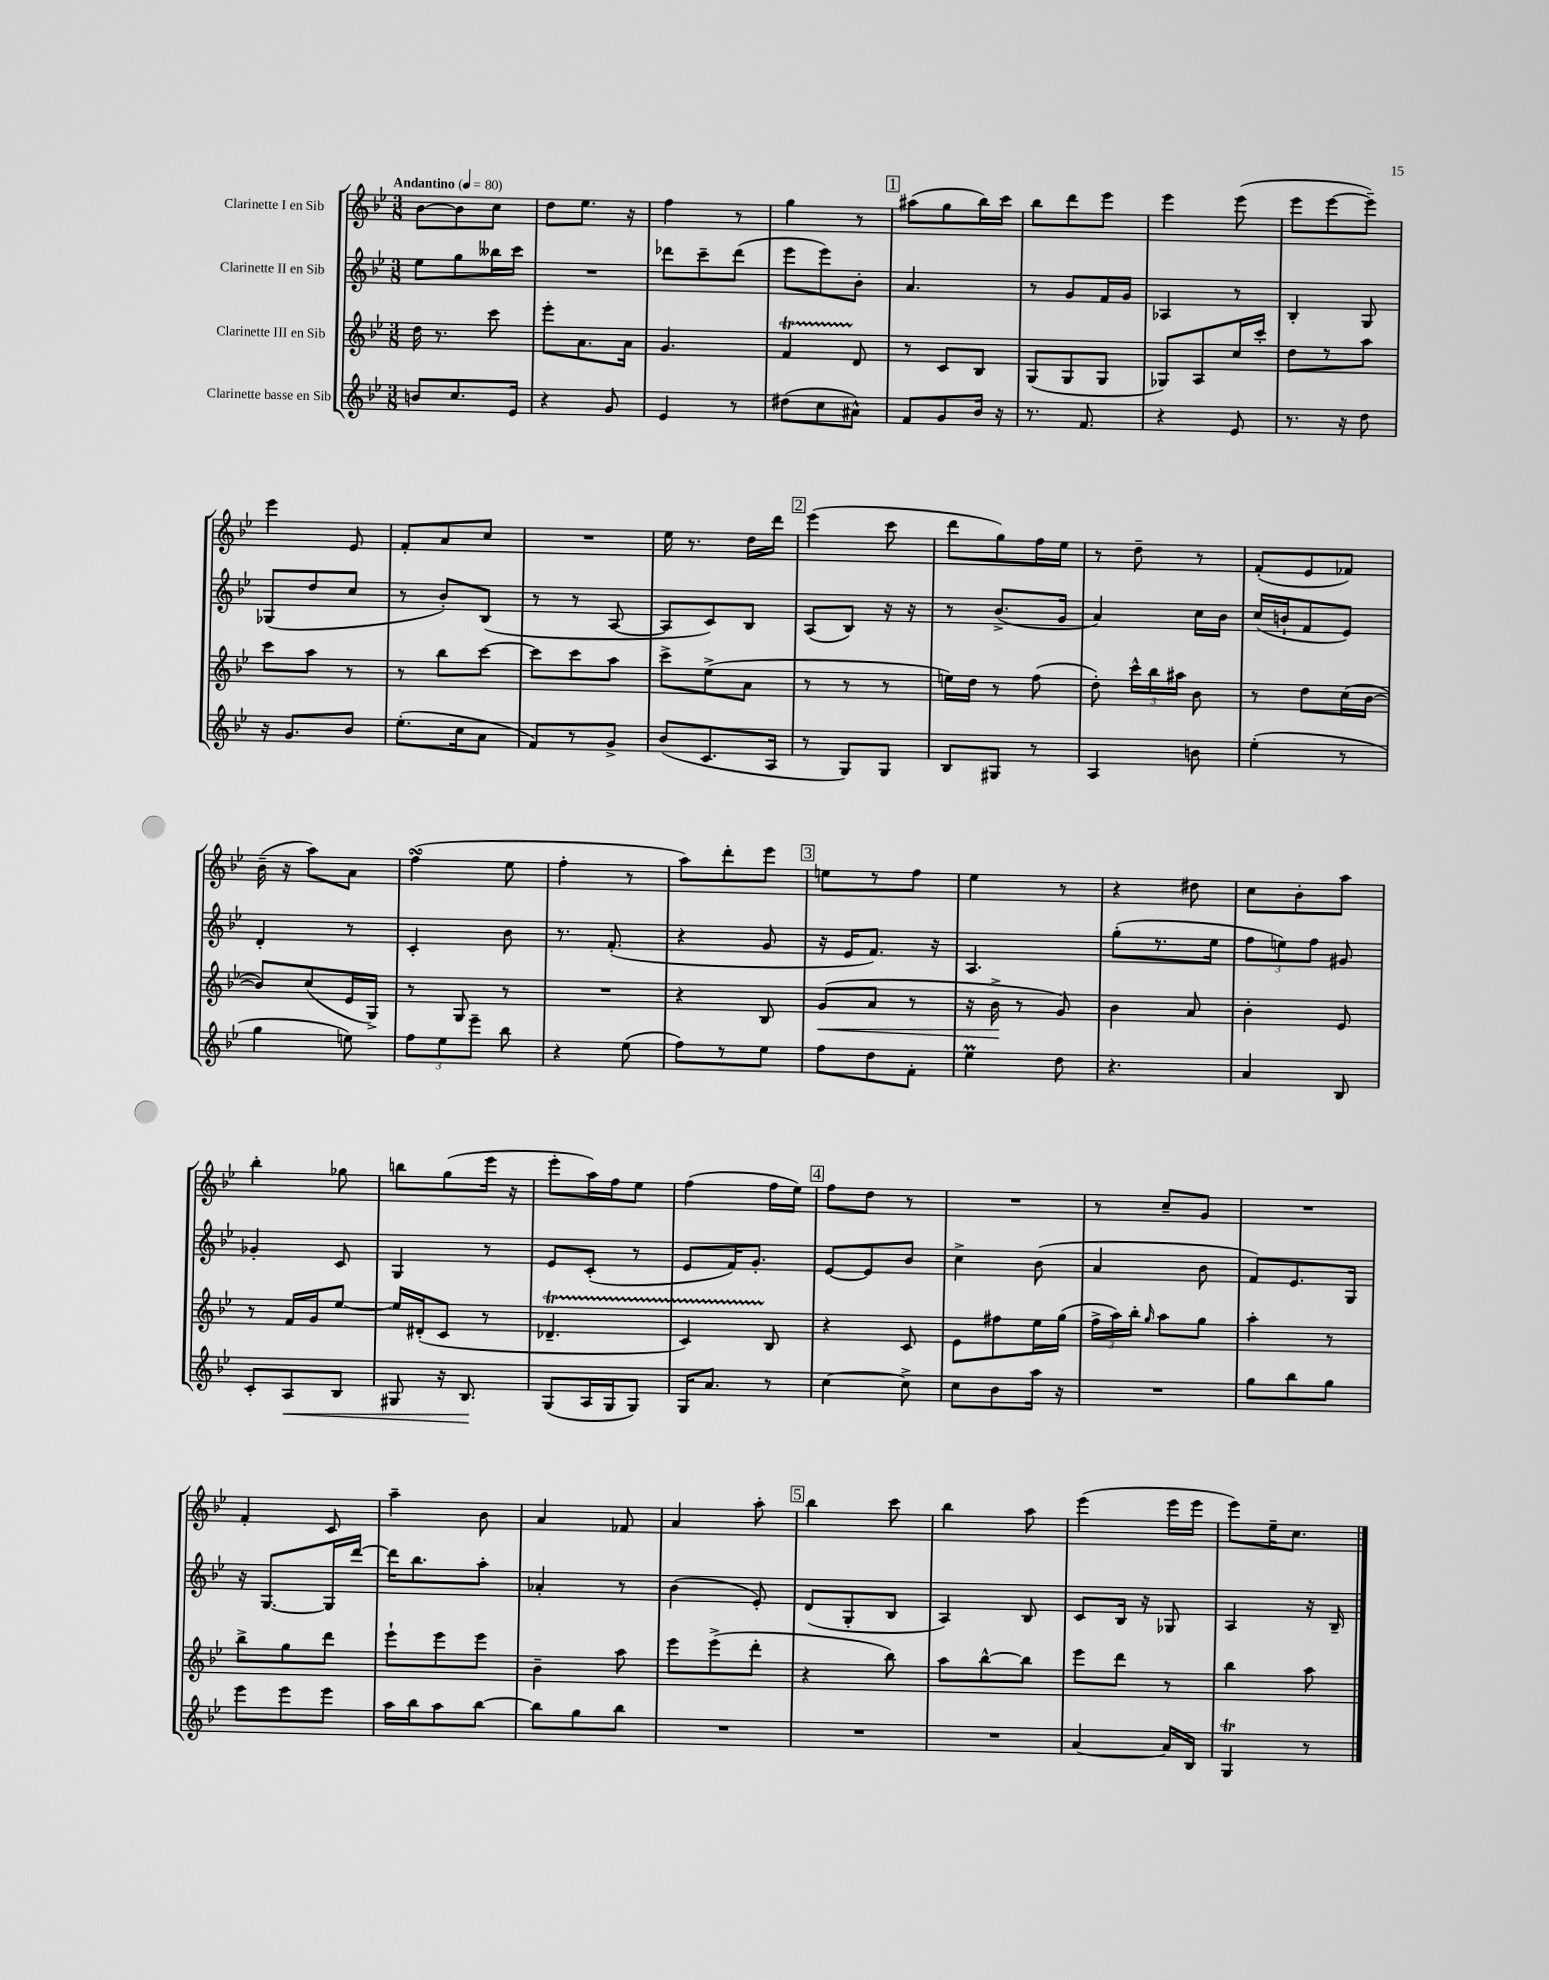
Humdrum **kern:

**kern	**dynam	**kern	**dynam	**kern	**kern
*part4	*part4	*part3	*part3	*part2	*part1
*staff4	*staff4	*staff3	*staff3	*staff2	*staff1
*I"Clarinette basse en Sib	*	*I"Clarinette III en Sib	*	*I"Clarinette II en Sib	*I"Clarinette I en Sib
*clefG2	*	*clefG2	*	*clefG2	*clefG2
*k[b-e-]	*	*k[b-e-]	*	*k[b-e-]	*k[b-e-]
*M3/8	*	*M3/8	*	*M3/8	*M3/8
*MM80	*	*MM80	*	*MM80	*MM80
=1	=1	=1	=1	=1	=1
!	!	!	!	!	!LO:TX:a:B:t=Andantino
8bn/L	.	16dd\	.	8ee-\L	[8b-\L
.	.	8.r	.	.	.
8.cc/	.	.	.	8gg\	8b-\]
.	.	8ccc\	.	16bb--X\L	8cc\J
16e-/Jk	.	.	.	16ccc\JJ	.
=2	=2	=2	=2	=2	=2
4r	.	8eee-'\L	.	4.r	8dd\L
.	.	8.a\	.	.	8.ee-\J
8g/	.	.	.	.	.
.	.	16a\Jk	.	.	16r
=3	=3	=3	=3	=3	=3
4e-/	.	4.g/	.	8ddd-X\L	4ff\
.	.	.	.	8ccc~\	.
8r	.	.	.	(8ddd-\J	8r
=4	=4	=4	=4	=4	=4
(8dd#X\L	.	4fT/	.	8eee-\L	4gg\
8cc\	.	.	.	8eee-\)	.
8a#X^^\J)	.	8d/	.	8b-'\J	8r
!!LO:REH:place=s1:t=1
=5	=5	=5	=5	=5	=5
8f/L	.	8r	.	4.a/	(8aa#X\L
8g/	.	8c/L	.	.	8gg\
16b-/Jk	.	8B-/J	.	.	16bb-\L)
16r	.	.	.	.	16ccc\JJ
=6	=6	=6	=6	=6	=6
8.r	.	(8G/L	.	8r	8bb-\L
.	.	8G/	.	8g/L	8ddd\
8.f/	.	.	.	.	.
.	.	8G/J	.	16f/L	8eee-\J
.	.	.	.	16g/JJ	.
=7	=7	=7	=7	=7	=7
4r	.	8G-X/L)	.	4A-X/	4eee-\
.	.	8A/	.	.	.
8e-/	.	16cc/L	.	8r	(8eee-\
.	.	16ccc'/JJ	.	.	.
=8	=8	=8	=8	=8	=8
8.r	.	8dd\L	.	4B-'/	8eee-\L
.	.	8r	.	.	[8eee-\
16r	.	.	.	.	.
8dd\	.	8aa\J	.	8G/	8eee-~\J])
!!LO:LB:g=z
=9	=9	=9	=9	=9	=9
16r	.	8ccc\L	.	(8G-X/L	4eee-\
8.g/L	.	.	.	.	.
.	.	8aa\J	.	8dd/	.
8b-/J	.	8r	.	8cc/J	8e-/
=10	=10	=10	=10	=10	=10
(8.ee-'\L	.	8r	.	8r	8f'/L
.	.	8bb-\L	.	8b-'/L)	8a/
16cc\k	.	.	.	.	.
8a\J	.	[8ccc\J	.	(8B-/J	8cc/J
=11	=11	=11	=11	=11	=11
8f/L)	.	8ccc\L]	.	8r	4.r
8r	.	8ccc\	.	8r	.
8g^/J	.	8aa\J	.	[8A/	.
=12	=12	=12	=12	=12	=12
(8b-/L	.	8ccc^\L	.	8A/L]	16ee-\
.	.	.	.	.	8.r
8.c/	.	(8ee-^\	.	8c/)	.
.	.	8a\J	.	8B-/J	16dd\LL
16A/Jk	.	.	.	.	16ddd\JJ
!!LO:REH:place=s1:t=2
=13	=13	=13	=13	=13	=13
8r	.	8r	.	(8A/L	(4eee-\
8G/L)	.	8r	.	8B-/J)	.
8G/J	.	8r	.	16r	8ccc\
.	.	.	.	16r	.
=14	=14	=14	=14	=14	=14
8B-/L	.	16een\LL)	.	8r	8ddd\L
.	.	16dd\JJ	.	.	.
8G#X/J	.	8r	.	(8.b-^/L	8gg\)
8r	.	(8ff\	.	.	16ff\L
.	.	.	.	16g/Jk	16ee-\JJ
=15	=15	=15	=15	=15	=15
4A/	.	8dd'\)	.	4a/)	8r
.	.	24ccc^^\LL	.	.	8dd~\
.	.	24bb-\	.	.	.
.	.	24aa#X\JJ	.	.	.
8bn\	.	8b-\	.	16cc\LL	8r
.	.	.	.	16b-\JJ	.
=16	=16	=16	=16	=16	=16
(4ee-'\	.	8r	.	(16cc/LL	(8f'/L
.	.	.	.	16bn`/J	.
.	.	8dd\L	.	8f/	8e-/
8r	.	(16cc\L	.	8e-/J)	8f-X/J)
.	.	[16b-\JJ	.	.	.
!!LO:LB:g=z
=17	=17	=17	=17	=17	=17
4gg\	.	8b-/L])	.	4d'/	(16b-~\
.	.	.	.	.	16r
.	.	(8cc/	.	.	8aa\L)
8een\)	.	16e-/L	.	8r	8a\J
.	.	16G^/JJ)	.	.	.
=18	=18	=18	=18	=18	=18
12ff\L	.	8r	.	4c'/	(4ffsSSS\
12ee-\	.	.	.	.	.
.	.	8G/	.	.	.
12eee-~\J	.	.	.	.	.
8bb-\	.	8r	.	8b-\	8ee-\
=19	=19	=19	=19	=19	=19
4r	.	4.r	.	8.r	4ff'\
.	.	.	.	(8.f'/	.
(8ee-\	.	.	.	.	8r
=20	=20	=20	=20	=20	=20
8ff\L)	.	4r	.	4r	8aa\L)
8r	.	.	.	.	8ddd'\
8ee-\J	.	8B-/	.	8g/	8eee-\J
!!LO:REH:place=s1:t=3
=21	=21	=21	=21	=21	=21
!	!	!	!LO:HP:b	!	!
8ff\L	.	(8g/L	<	16r	8een\L
.	.	.	.	16e-/KL	.
8dd\	.	8a/J	.	8.f/J)	8r
8f'\J	.	8r	.	.	8ff\J
.	.	.	.	16r	.
=22	=22	=22	=22	=22	=22
4ee-M\	.	16r	.	4.A/	4ee-\
.	.	16b-^\	.	.	.
.	.	8r	[	.	.
8dd\	.	8g/)	.	.	8r
=23	=23	=23	=23	=23	=23
4.r	.	4b-\	.	(8gg'\L	4r
.	.	.	.	8.r	.
.	.	8a/	.	.	8dd#X\
.	.	.	.	16ee-\Jk	.
=24	=24	=24	=24	=24	=24
4a/	.	4b-'\	.	12ff\L	8cc\L
.	.	.	.	12een\)	.
.	.	.	.	.	8b-'\
.	.	.	.	12ff\J	.
8B-/	.	8e-/	.	8g#X/	8aa\J
!!LO:LB:g=z
=25	=25	=25	=25	=25	=25
8c'/L	.	8r	.	4g-X'/	4bb-'\
!	!LO:HP:b	!	!	!	!
8A/	<	16f/LL	.	.	.
.	.	16g/J	.	.	.
8B-/J	.	[8ee-/J	.	8c/	8gg-X\
=26	=26	=26	=26	=26	=26
8G#X/	.	16ee-/LL]	.	4G/	8bbn\L
.	.	(16d#X'/J	.	.	.
16r	.	8c/J	.	.	(8gg\
8.B-/	.	.	.	.	.
.	.	8r	.	8r	16eee-\Jk
.	.	.	.	.	16r
.	[	.	.	.	.
=27	=27	=27	=27	=27	=27
(8G/L	.	4.d-XT~/	.	8e-/L	8eee-'\L
16A/L	.	.	.	(8c'/J	16aa\L)
16G/J	.	.	.	.	16ff\J
8G/J)	.	.	.	8r	8ee-\J
=28	=28	=28	=28	=28	=28
16G/KL	.	4cTTT/)	.	8e-/L	(4ff\
8.a/J	.	.	.	.	.
.	.	.	.	16f/K)	.
.	.	.	.	8.g'/J	.
8r	.	8B-/	.	.	16ff\LL
.	.	.	.	.	16ee-\JJ)
!!LO:REH:place=s1:t=4
=29	=29	=29	=29	=29	=29
[4cc\	.	4r	.	[8e-/L	8ff\L
.	.	.	.	8e-/]	8dd\J
8cc^\]	.	8c/	.	8b-/J	8r
=30	=30	=30	=30	=30	=30
8cc\L	.	8e-\L	.	4cc^\	4.r
8b-\	.	8ff#X\	.	.	.
16aa\Jk	.	16ee-\L	.	(8b-\	.
16r	.	(16gg\JJ	.	.	.
=31	=31	=31	=31	=31	=31
4.r	.	24ff^\LL	.	4a/	8r
.	.	24aa\)	.	.	.
.	.	24bb-'\JJ	.	.	.
.	.	16qqgg/	.	.	.
.	.	8aa\L	.	.	8cc~/L
.	.	8gg\J	.	8b-\	8g/J
=32	=32	=32	=32	=32	=32
8gg\L	.	4aa'\	.	8f/L)	4.r
8bb-\	.	.	.	8.e-/	.
8gg\J	.	8r	.	.	.
.	.	.	.	16G/Jk	.
!!LO:LB:g=z
=33	=33	=33	=33	=33	=33
8eee-\L	.	8bb-^\L	.	16r	4f'/
.	.	.	.	[8.G/L	.
8eee-\	.	8gg\	.	.	.
8eee-\J	.	8ddd\J	.	16G/L]	8c/
.	.	.	.	[16ddd/JJ	.
=34	=34	=34	=34	=34	=34
16aa\LL	.	8eee-`\L	.	16ddd\KL]	4aa~\
16bb-\J	.	.	.	8.bb-\	.
8aa\	.	8eee-\	.	.	.
[8bb-\J	.	8eee-\J	.	8aa'\J	8b-\
=35	=35	=35	=35	=35	=35
8bb-\L]	.	4b-~\	.	4a-X'/	4a/
8gg\	.	.	.	.	.
8bb-\J	.	8aa\	.	8r	8f-X/
=36	=36	=36	=36	=36	=36
4.r	.	8eee-\L	.	(4b-\	4a/
.	.	(8eee-^\	.	.	.
.	.	8ddd'\J	.	8e-'/)	8aa'\
!!LO:REH:place=s1:t=5
=37	=37	=37	=37	=37	=37
4.r	.	4r	.	(8d/L	4bb-\
.	.	.	.	8G'/	.
.	.	8bb-\)	.	8B-/J	8ccc\
=38	=38	=38	=38	=38	=38
4.r	.	8aa\L	.	4A/)	4bb-\
.	.	[8bb-^^\	.	.	.
.	.	8bb-\J]	.	8B-/	8aa\
=39	=39	=39	=39	=39	=39
[4a/	.	8eee-\L	.	8c/L	(4eee-\
.	.	8ddd\J	.	16B-/Jk	.
.	.	.	.	16r	.
16a/LL]	.	8r	.	8G-X/	16eee-\LL
16B-/JJ	.	.	.	.	16eee-\JJ
=40	=40	=40	=40	=40	=40
4GT/	.	4bb-\	.	4A/	8eee-\L)
.	.	.	.	.	16ee-~\K
.	.	.	.	.	8.cc\J
8r	.	8aa\	.	16r	.
.	.	.	.	16B-~/	.
==	==	==	==	==	==
*-	*-	*-	*-	*-	*-
